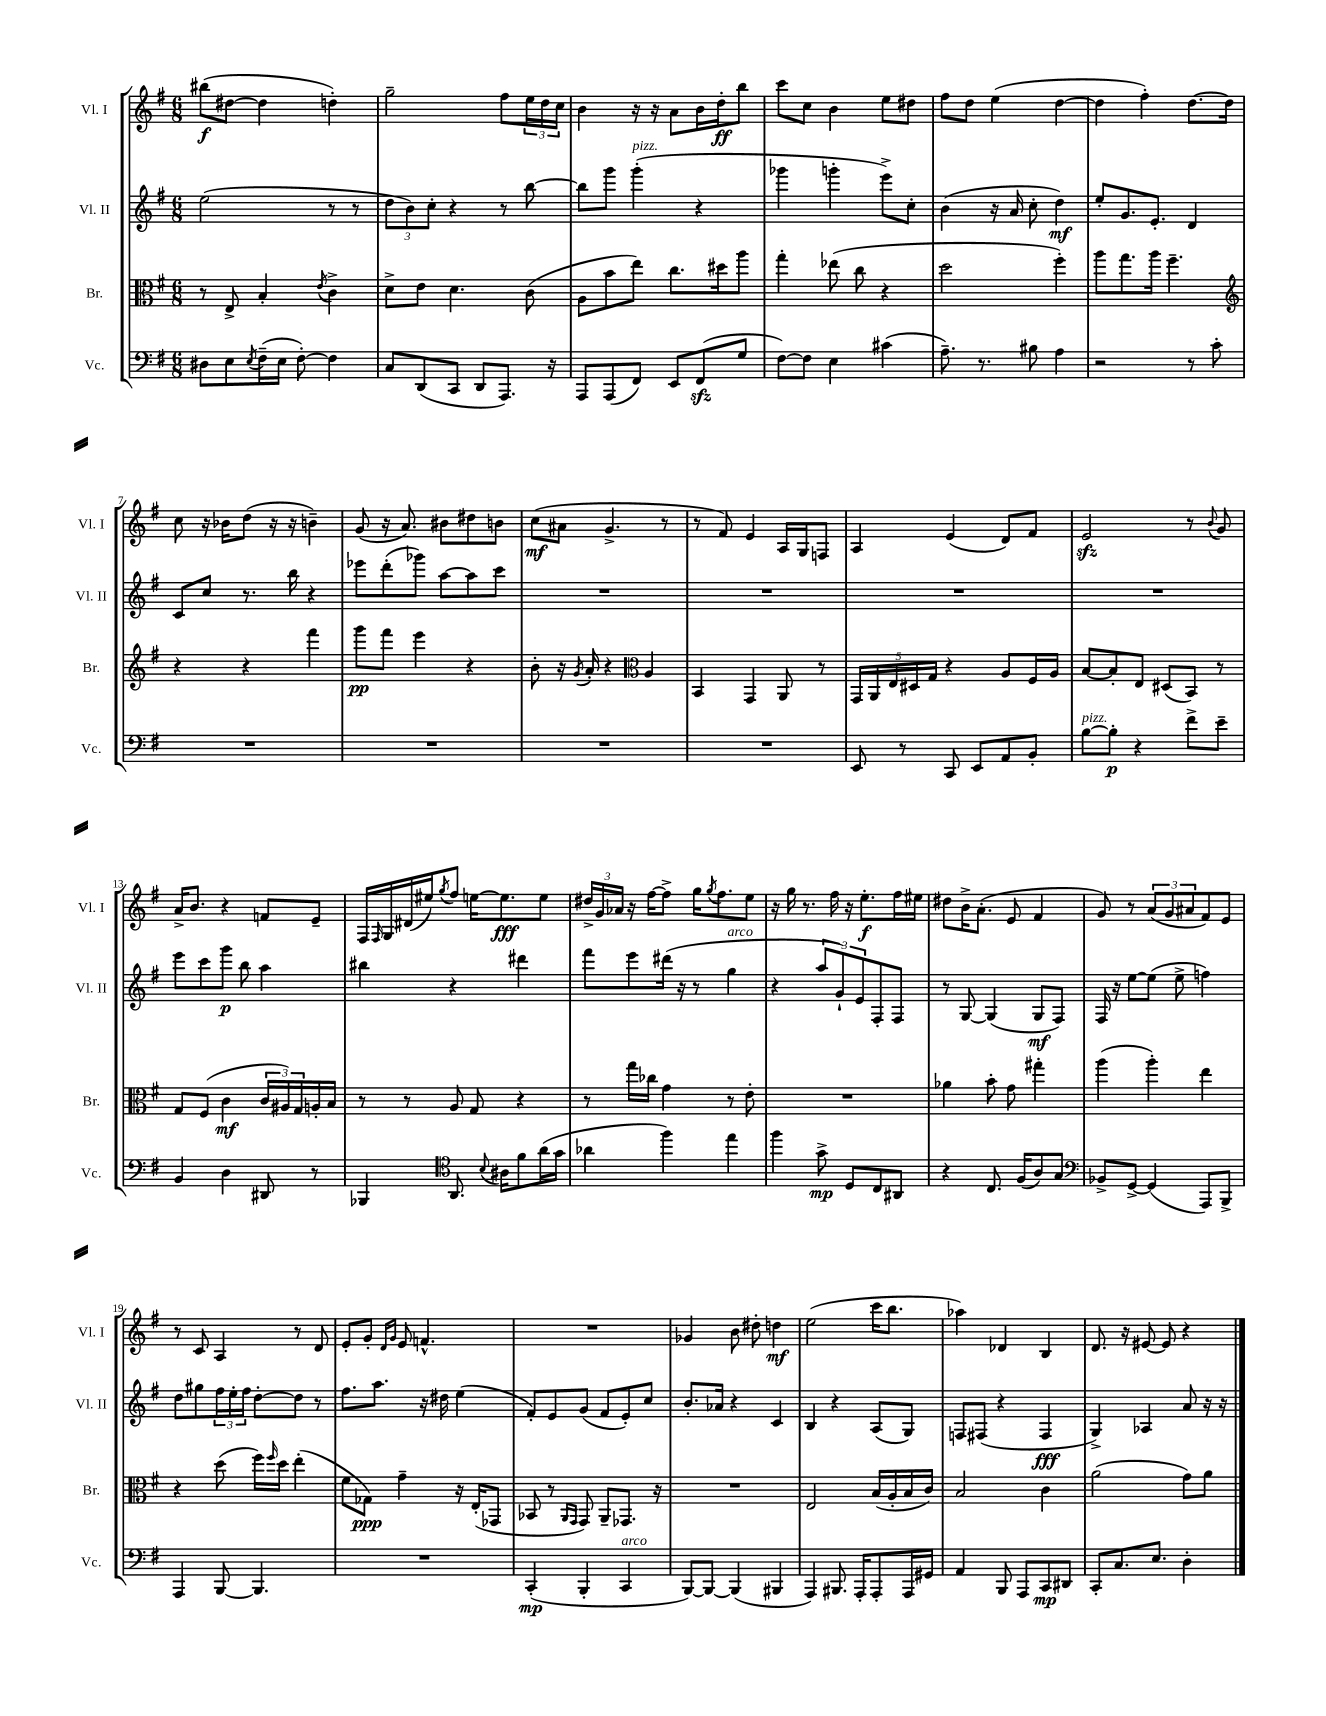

**kern	**kern	**kern	**kern
*staff4	*staff3	*staff2	*staff1
*clefF4	*clefC3	*clefG2	*clefG2
*k[f#]	*k[f#]	*k[f#]	*k[f#]
*M6/8	*M6/8	*M6/8	*M6/8
8D#	8r	(2ee	(8bb#
8E	8E^	.	[8dd#
8qE	.	.	.
(16F#~	4B'	.	4dd#]
16E	.	.	.
[8F#')	.	.	.
.	8qe	.	.
4F#]	4c^	8r	4dd')
.	.	8r	.
=	=	=	=
8C	8d^	12dd	2gg~
.	.	12b)	.
(8DD	8e	.	.
.	.	12cc'	.
8CC	4.d	4r	.
8DD	.	.	.
8.AAA)	.	8r	8ff#
.	(8c	[8bb	24ee
.	.	.	24dd
16r	.	.	.
.	.	.	24cc
=	=	=	=
8AAA	8A	8bb]	4b
(8AAA	8b	8ggg	.
8FF#)	8ee)	(4ggg'	16r
.	.	.	16r
8EE	8.cc	.	8a
(8FF#	.	4r	16b
.	16dd#	.	16dd'
8G	8aa	.	8bb
=	=	=	=
[8F#)	4gg'	4ggg-	8ccc
8F#]	.	.	8cc
4E	(8ee-	4ggg'	4b
.	8cc	.	.
(4c#	4r	8eee^)	8ee
.	.	8cc'	8dd#
=	=	=	=
8.A~)	2dd	(4b	8ff#
.	.	.	8dd
8.r	.	.	.
.	.	16r	(4ee
.	.	16a	.
8B#	.	8cc'	.
4A	4ff#')	4dd)	[4dd
=	=	=	=
2r	8aa	8ee'	4dd]
.	8.gg	8.g	.
.	.	.	4ff#')
.	16aa	8.e'	.
.	4.ff#~	.	.
8r	.	4d	[8.dd
8c'	.	.	.
.	.	.	16dd]
=	=	=	=
*	*clefG2	*	*
2.r	4r	8c	8cc
.	.	8cc	16r
.	.	.	16b-
.	4r	8.r	(8dd
.	.	.	16r
.	.	16bb	16r
.	4fff#	4r	4b~)
=	=	=	=
2.r	8ggg	8eee-	(8g
.	8fff#	(8ddd'	16r
.	.	.	8.a)
.	4eee	8ggg-)	.
.	.	[8aa	8b#
.	4r	8aa]	8dd#
.	.	8ccc	8b
=	=	=	=
2.r	8b'	2.r	(8cc
.	16r	.	8a#
.	8qg	.	.
.	16a'	.	.
.	4r	.	4.g^
*	*clefC3	*	*
.	4A	.	.
.	.	.	8r
=	=	=	=
2.r	4BB	2.r	8r
.	.	.	8f#)
.	4GG	.	4e
.	8AA	.	16A
.	.	.	16G
.	8r	.	8F
=	=	=	=
8EE	20GG	2.r	4A
.	20AA	.	.
.	20E	.	.
8r	.	.	.
.	20D#	.	.
.	20G	.	.
8CC	4r	.	(4e
8EE	.	.	.
8AA	8A	.	8d)
8BB'	16F#	.	8f#
.	16A	.	.
=	=	=	=
[8B	[8B	2.r	2e
8B']	8B']	.	.
4r	8E	.	.
.	(8D#	.	.
8f#^	8BB)	.	8r
.	.	.	8qqb
8e~	8r	.	8g
=	=	=	=
4BB	8G	8eee	16a^
.	.	.	8.b
.	(8F#	8ccc	.
4D	4c	8ggg	4r
.	.	8bb	.
8DD#	24c	4aa	8f
.	24A#)	.	.
.	24G	.	.
8r	16A'	.	8e~
.	16B	.	.
=	=	=	=
4BBB-	8r	4bb#	16F#
.	.	.	16qqF#
.	.	.	16G
.	8r	.	(16d#
.	.	.	16ee#)
*clefC4	*	*	*
.	.	.	8qgg
8.AA	8A	4r	8ff#
.	8G	.	[16ee
8qqB	.	.	.
16A#	.	.	8.ee]
8f#	4r	4ddd#	.
(16a	.	.	8ee
16g	.	.	.
=	=	=	=
4a-	8r	8fff#	24dd#^
.	.	.	24g
.	.	.	24a-
.	16gg	8eee	16r
.	16cc-	.	[16ff#
4ff#)	4g	(16ddd#	8ff#^]
.	.	16r	.
.	.	8r	16gg
.	.	.	8qgg
.	.	.	8.ff#
4ee	8r	4gg	.
.	8e'	.	8ee
=	=	=	=
4ff#	2.r	4r	16r
.	.	.	16gg
.	.	.	8.r
8g^	.	12aa	.
.	.	.	16ff#
.	.	12g`)	.
8D	.	.	16r
.	.	12e	.
.	.	.	8.ee'
8C	.	8F#'	.
8AA#	.	8F#	16ff#
.	.	.	16ee#
=	=	=	=
4r	4a-	8r	8dd#
.	.	[8G	16b^
.	.	.	(8.a'
8.C	8b'	(4G]	.
.	8g	.	8e
(16F#	.	.	.
8A)	4gg#'	8G	4f#
8G	.	8F#)	.
=	=	=	=
*clefF4	*	*	*
8BB-^	(4aa	16F#	8g)
.	.	16r	.
[8GG^	.	[8ee	8r
(4GG]	4aa')	(8ee]	(12a
.	.	.	12g
.	.	8ee^	.
.	.	.	12a#
8AAA)	4ee	4ff)	8f#)
8BBB^	.	.	8e
=	=	=	=
4AAA	4r	8dd	8r
.	.	8gg#	8c
[8BBB	(8dd	24ff#	4A
.	.	24ee'	.
.	.	24ff#	.
4.BBB]	16ff#)	[8dd'	.
.	16qqff#	.	.
.	16dd	.	.
.	(4ee'	8dd]	8r
.	.	8r	8d
=	=	=	=
2.r	8f#	8.ff#	8e'
.	8G-)	.	8g'
.	.	8.aa	.
.	.	.	16qqd
.	.	.	16qqg
.	4g~	.	8e
.	.	16r	4.f^^
.	.	16dd#	.
.	16r	(4ee	.
.	(16E'	.	.
.	8GG-	.	.
=	=	=	=
(4CC'	8BB-	8f#')	2.r
.	8r	8e	.
.	16qqAA	.	.
.	16qqGG	.	.
4BBB'	8GG)	(8g	.
.	8AA~	8f#	.
4CC	8.GG-	8e')	.
.	.	8cc	.
.	16r	.	.
=	=	=	=
[8BBB)	2.r	8.b'	4g-
8BBB_	.	.	.
.	.	16a-	.
(4BBB]	.	4r	8b
.	.	.	8dd#'
4BBB#	.	4c	4dd
=	=	=	=
4AAA)	2E	4B	(2ee
8.BBB#	.	4r	.
16AAA'	.	.	.
8AAA'	(16B	(8A	16ccc
.	16A'	.	8.bb
16AAA	16B	8G)	.
16GG#	16c)	.	.
=	=	=	=
4AA	2B	8F	4aa-)
.	.	(8F#	.
8BBB	.	4r	4d-
8AAA	.	.	.
8CC	4c	4F#	4B
8DD#	.	.	.
=	=	=	=
8CC'	(2a	4G^)	8.d
8.C	.	.	.
.	.	.	16r
.	.	4A-	[8e#
8.E	.	.	.
.	.	.	8e#]
4D'	8g)	8a	4r
.	8a	16r	.
.	.	16r	.
==	==	==	==
*-	*-	*-	*-
